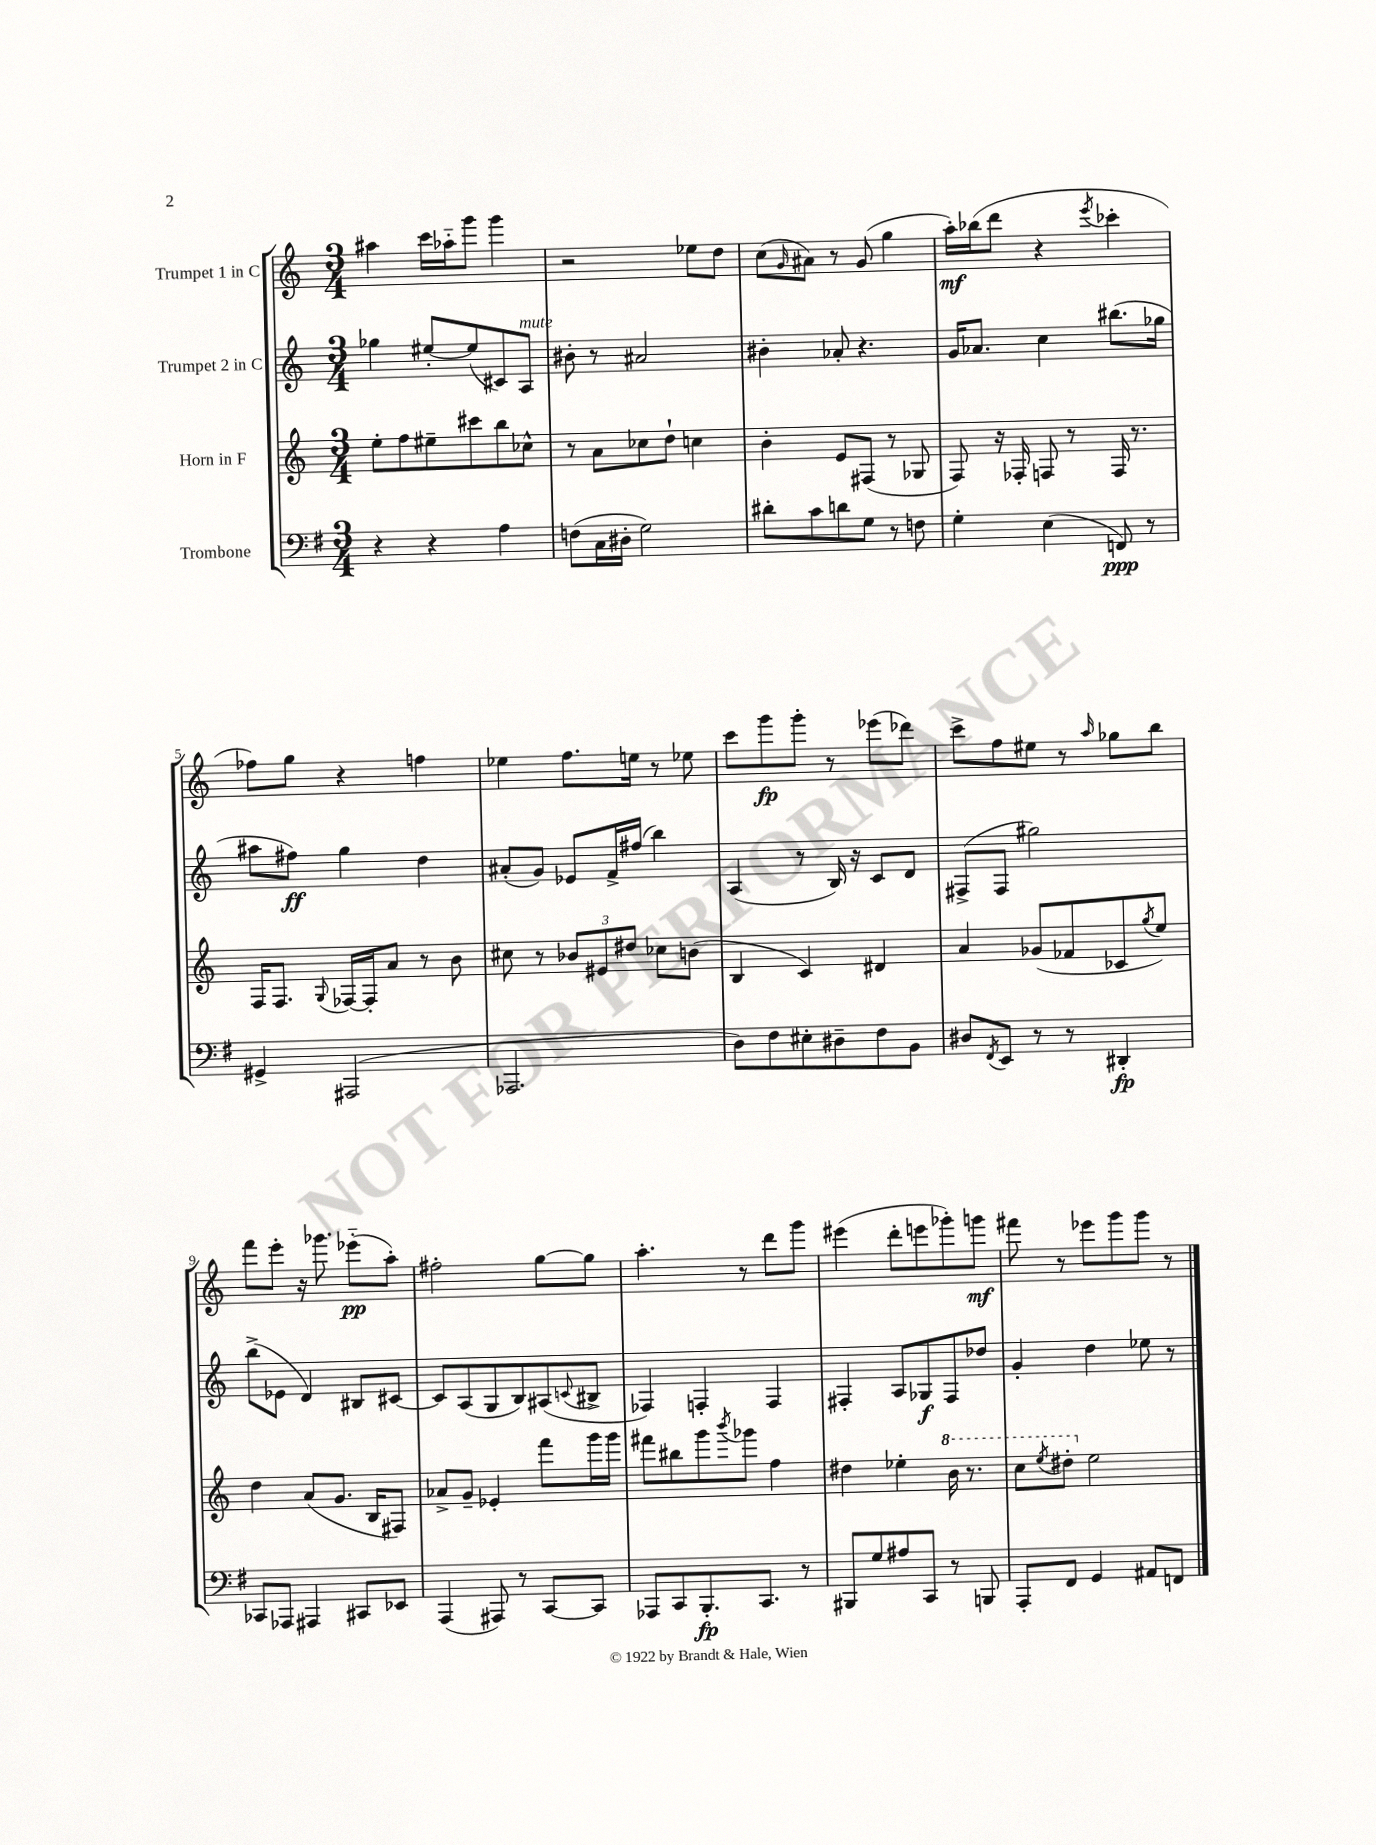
<<
\new StaffGroup <<
\new Staff = "s0" \with { instrumentName = "Trumpet 1 in C" } {
    \clef treble \key c \major \numericTimeSignature \time 3/4
    ais''4 c'''16 aes''16-_ g'''8 g'''4 |
    r2 ees''8 d''8 |
    c''8( \grace { g'16 } ais'8) r8 g'8( g''4 |
    a''16-.\mf) bes''16( d'''8 r4 \acciaccatura { e'''8 } ces'''4-. |
    fes''8) g''8 r4 f''4 |
    ees''4 f''8. e''16 r8 ees''8 |
    c'''8 g'''8\fp g'''8-. r8 ees'''8( des'''8) |
    c'''8-> f''8 eis''8 r8 \grace { a''16 } ges''8 b''8 |
    f'''8 e'''8-. r16 ges'''8. ees'''8-_\pp( a''8-.) |
    fis''2-. g''8~ g''8 |
    a''4.-. r8 d'''8 g'''8 |
    eis'''4( d'''8-. e'''8 ges'''8-.) g'''8\mf |
    fis'''8 r8 ees'''8 g'''8 g'''8 r8 \bar "|." |
}
\new Staff = "s1" \with { instrumentName = "Trumpet 2 in C" } {
    \clef treble \key c \major \numericTimeSignature \time 3/4
    ges''4 eis''8~-. eis''8( cis'8) a8^\markup { \italic "mute" } |
    bis'8-. r8 ais'2 |
    bis'4-. aes'8-. r4. |
    g'16 aes'8. c''4 bis''8.( ges''16 |
    ais''8 fis''8\ff) g''4 d''4 |
    ais'8-.( g'8) ees'8 f'16-> fis''16( b''4) |
    a4( r8 b16) r16 c'8 d'8 |
    fis8->( fis8 gis''2) |
    b''8->( ees'8 d'4) bis8 cis'8~ |
    cis'8 a8( g8 b8) ais8( \appoggiatura { c'8 } bis8-> |
    fes4) f4-. f4 |
    fis4-. a8 ges8\f fis8 des''8 |
    g'4-. d''4 ees''8 r8 \bar "|." |
}
\new Staff = "s2" \with { instrumentName = "Horn in F" } {
    \clef treble \key c \major \numericTimeSignature \time 3/4
    e''8-. f''8 eis''8-- cis'''8 b''8 ces''8-^ |
    r8 a'8 ces''8 d''8-! c''4 |
    b'4-. e'8 fis8( r8 ges8 |
    f8) r16 fes16-. f8 r8 f16 r8. |
    f16 f8. \appoggiatura { g8 } fes16~ fes16-. a'8 r8 b'8 |
    cis''8 r8 \tuplet 3/2 { bes'8 eis'8 dis''8 } ces''8 b'8( |
    b4 c'4) dis'4 |
    a'4 ges'8( fes'8 ces'8 \acciaccatura { g''8 } e''8) |
    d''4 a'8( g'8. b16 fis8) |
    aes'8-> g'8-- ees'4-. f'''8 g'''16 g'''16 |
    fis'''8 bis''8 g'''8 \acciaccatura { b'''8 } ges'''8 f''4 |
    dis''4 ees''4-. \ottava #1 b''16 r8. |
    c'''8 \acciaccatura { e'''8 } dis'''8-. \ottava #0 e''2 \bar "|." |
}
\new Staff = "s3" \with { instrumentName = "Trombone" } {
    \clef bass \key g \major \numericTimeSignature \time 3/4
    r4 r4 a4 |
    f8( c16 dis16-. g2) |
    dis'8-. c'8 d'8 g8 r8 f8 |
    g4-. e4( f,8\ppp) r8 |
    gis,4-> ais,,2( |
    aes,,2. |
    d8) fis8 eis8-. dis8-- fis8 b,8 |
    dis8 \acciaccatura { fis,8 } e,8 r8 r8 dis,4-.\fp |
    ces,8 aes,,8 ais,,4 cis,8 ees,8 |
    a,,4( ais,,8) r8 c,8~ c,8 |
    aes,,8 c,8 b,,8.-.\fp c,8. r8 |
    bis,,8 g8 ais8 c,8 r8 b,,8 |
    a,,8-. fis,8 g,4 ais,8 f,8 \bar "|." |
}
>>
>>
